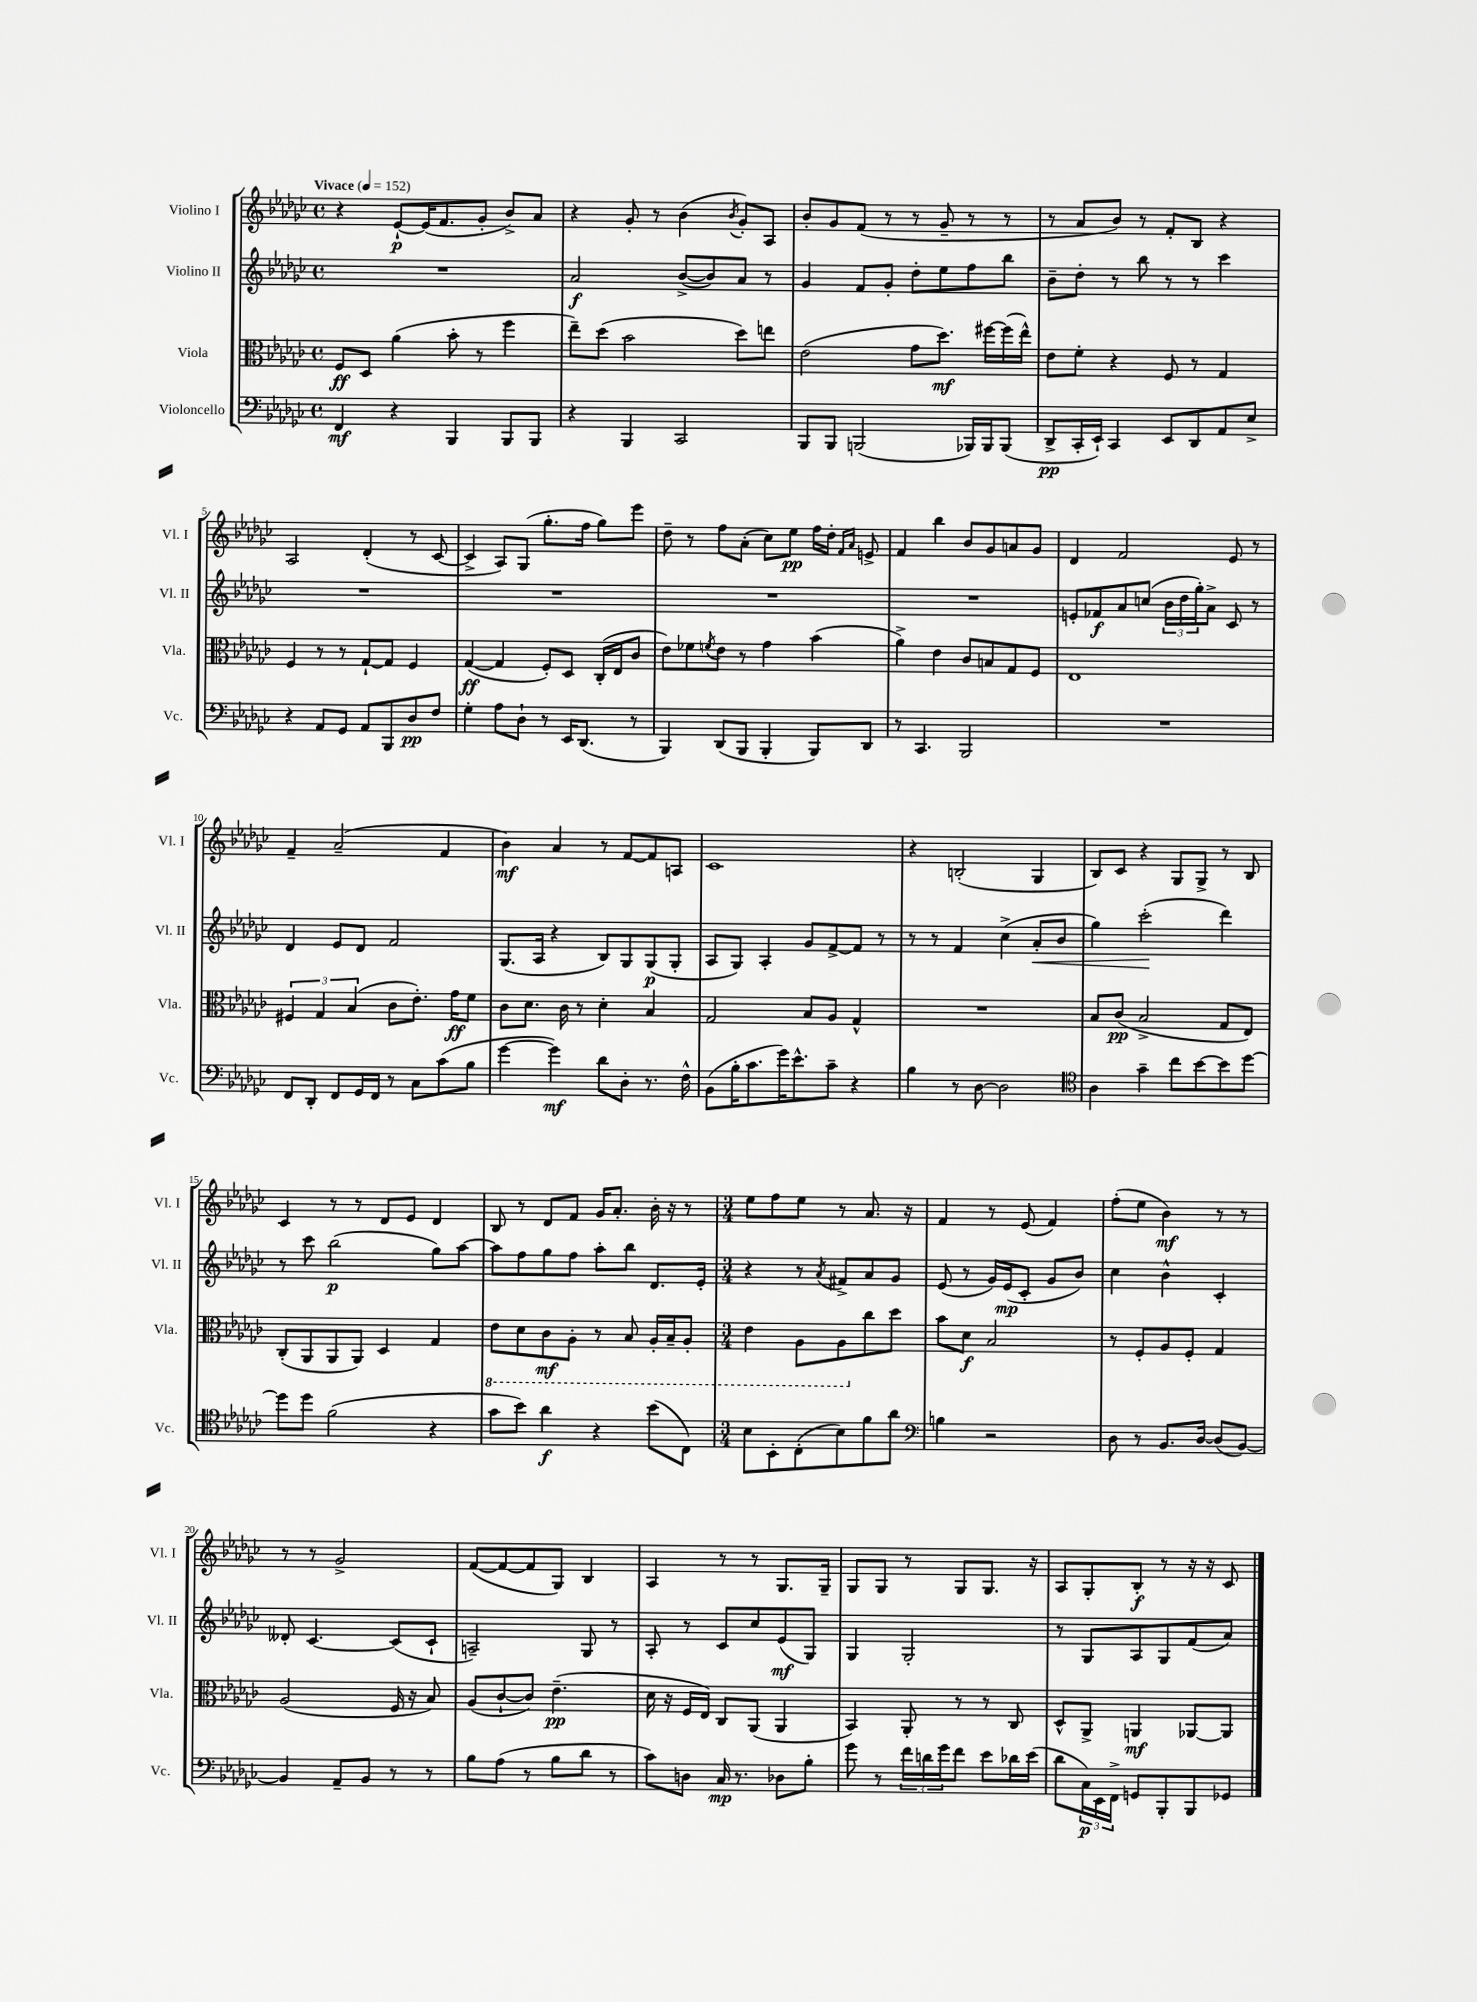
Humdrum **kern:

**kern	**kern	**kern	**kern
*staff4	*staff3	*staff2	*staff1
*clefF4	*clefC3	*clefG2	*clefG2
*k[b-e-a-d-g-c-]	*k[b-e-a-d-g-c-]	*k[b-e-a-d-g-c-]	*k[b-e-a-d-g-c-]
*M4/4	*M4/4	*M4/4	*M4/4
*met(c)	*met(c)	*met(c)	*met(c)
*MM152	*MM152	*MM152	*MM152
4FF	8F	1r	4r
.	8D-	.	.
4r	(4a-	.	[8e-`
.	.	.	(16e-]
.	.	.	8.f
4BBB-	8b-'	.	.
.	8r	.	8g-'
8BBB-	4ff	.	8b-^)
8BBB-	.	.	8a-
=	=	=	=
4r	8ee-~)	2a-	4r
.	(8dd-	.	.
4BBB-	2b-	.	8g-'
.	.	.	8r
2CC-	.	([8b-^	(4b-
.	.	8b-])	.
.	.	.	8qb-
.	8dd-)	8a-	8g-')
.	8ee	8r	8A-
=	=	=	=
8BBB-	(2e-	4g-	8b-'
8BBB-	.	.	8g-
(2BBB	.	8f	(8f
.	.	8g-'	8r
.	8g-	8dd-'	8r
.	8.dd-)	8ee-	8g-~
16BBB-)	.	8ff	8r
16BBB-	[16ff#	.	.
(8BBB-	(16ff#]	8bb-	8r
.	16ee-^^)	.	.
=	=	=	=
8DD-^	8e-	8b-~	8r
16CC-'	8f'	8dd-'	8a-
16EE-`)	.	.	.
4CC-	4r	8r	8b-)
.	.	8bb-	8r
8EE-	8F	8r	8f'
8DD-	8r	8r	8B-
8AA-	4G-	4ccc-	4r
8E-^	.	.	.
=	=	=	=
4r	4F	1r	2A-
8AA-	8r	.	.
8GG-	8r	.	.
8AA-	[8G-`	.	(4d-'
8BBB-	8G-]	.	.
8D-	4F	.	8r
8F	.	.	[8c-
=	=	=	=
4G-'	([4G-	1r	4c-^]
8A-	4G-]	.	8A-)
8D-`	.	.	(8G-
8r	8F')	.	8.gg-'
16EE-	8D-	.	.
(8.DD-	.	.	16ff
.	(16C-'	.	8gg-)
.	16E-	.	.
8r	8c-	.	8eee-
=	=	=	=
4BBB-)	8e-)	1r	8dd-~
.	8f-	.	8r
.	8qf	.	.
(8DD-	8e-	.	8ff
8BBB-	8r	.	(8a-'
4BBB-'	4g-	.	8cc-)
.	.	.	8ee-
8BBB-)	(4b-	.	16ff
.	.	.	16dd-'
.	.	.	16qqf
.	.	.	16qqa-
8DD-	.	.	8e^
=	=	=	=
8r	4a-^)	1r	4f
4.CC-	.	.	.
.	4e-	.	4bb-
2BBB-	8c-	.	8b-
.	8B	.	8g-
.	8G-	.	8a
.	8F	.	8g-
=	=	=	=
1r	1E-	8e'	4d-
.	.	8f-	.
.	.	8a-	2f
.	.	(8cc	.
.	.	24b-	.
.	.	24dd-	.
.	.	24gg-')	.
.	.	8a-^	.
.	.	8c-	8e-
.	.	8r	8r
=	=	=	=
8FF	6F#	4d-	4f~
8DD-'	.	.	.
.	6G-	.	.
8FF	.	8e-	(2a-~
.	(6B-	.	.
16GG-	.	8d-	.
16FF	.	.	.
8r	8c-	2f	.
8C-	8.e-')	.	.
(8c-	.	.	4f
.	16g-	.	.
8B-	8f	.	.
=	=	=	=
[4g-	8c-	(8.G-	4b-)
.	8.d-	.	.
.	.	16A-	.
4g-])	.	4r	4a-
.	16c-	.	.
.	8r	.	.
8d-	4d-'	8B-)	8r
8D-'	.	8G-	[8f
8.r	4B-	(8G-	8f]
.	.	8G-'	8A
16F^^	.	.	.
=	=	=	=
(8BB-	2G-	8A-	1c-
16B-'	.	8G-)	.
8.c-	.	.	.
.	.	4A-'	.
16g-)	.	.	.
8.e-^^	.	.	.
.	8B-	8g-	.
8c-~	8A-	[8f^	.
4r	4G-^^	8f]	.
.	.	8r	.
=	=	=	=
4B-	1r	8r	4r
.	.	8r	.
8r	.	4f	(2B'
[8D-	.	.	.
2D-]	.	(4cc-^	.
.	.	8a-'	4G-
.	.	8b-	.
=	=	=	=
*clefC4	*	*	*
4A-	8B-	4gg-)	8B-)
.	(8c-	.	8c-
4g-~	2B-^	(2ccc-'	4r
8cc-	.	.	8G-
[8b-	.	.	8G-^
8b-]	8G-	4ddd-)	8r
[8dd-	8E-)	.	8B-
=	=	=	=
8dd-]	(8C-'	8r	4c-
8dd-	8AA-	8ccc-	.
(2f	8AA-	(2bb-	8r
.	8AA-)	.	8r
.	4D-	.	8d-
.	.	.	8e-
4r	4G-	8gg-)	4d-
.	.	[8aa-	.
=	=	=	=
8g-	8E-	8aa-]	8B-
8b-)	8D-	8ff	8r
4a-	8C-	8gg-	8d-
.	8AA-'	8ff	8f
4r	8r	8aa-'	16g-
.	.	.	8.a-'
.	8BB-	8bb-	.
(8b-	16AA-'	8.d-	16b-'
.	16BB-~	.	16r
8C-)	8AA-'	.	8r
.	.	16e-'	.
=	=	=	=
*M3/4	*M3/4	*M3/4	*M3/4
8B-	4E-	4r	8ee-
8BB-'	.	.	8ff
(8C-'	8AA-	8r	8ee-
.	.	8qa-	.
8B-)	8AA-	8f#^	8r
8f	8cc-	8a-	8.a-
8a-	8dd-	8g-	.
.	.	.	16r
=	=	=	=
*clefF4	*	*	*
4B	8b-	(8e-	4f
.	8d-	8r	.
2r	2B-	16g-)	8r
.	.	(16e-	.
.	.	8c-'	(8e-
.	.	8g-	4f)
.	.	8b-)	.
=	=	=	=
8D-	8r	4cc-	(8ff'
8r	8F'	.	8ee-
8.BB-	8A-	4b-^^	4b-)
.	8F'	.	.
[16D-	.	.	.
(8D-]	4G-	4c-'	8r
[8BB-)	.	.	8r
=	=	=	=
4BB-]	(2A-	8d--'	8r
.	.	[4.c-	8r
8AA-~	.	.	2g-^
8BB-	.	.	.
8r	16F	(8c-]	.
.	16r	.	.
8r	8B-)	8c-`	.
=	=	=	=
8B-	(8A-	2A~)	([8f
(8A-	[8c-`	.	8f_
8r	8c-])	.	8f]
8B-	(4.e-~	.	8G-)
8d-	.	8G-	4B-
8r	.	8r	.
=	=	=	=
8c-)	16d-	8A-'	4A-
.	16r	.	.
8D	16F	8r	.
.	16E-)	.	.
16C-	8C-	8c-	8r
8.r	.	.	.
.	(8AA-	8cc-	8r
8D-	4AA-	(8e-	8.G-
8B-'	.	8G-)	.
.	.	.	16G-~
=	=	=	=
8g-	4BB-)	4G-	8G-
8r	.	.	8G-
24f	8AA-'	2G-'	8r
24d	.	.	.
24g-	.	.	.
8f	8r	.	8G-
8e-	8r	.	8.G-
16d-	8C-	.	.
(16e-	.	.	16r
=	=	=	=
8d-	8D-^^	8r	8A-
24C-)	8AA-^	8G-	8G-'
24EE-	.	.	.
24FF^	.	.	.
8GG	4AA	8A-	8B-'
8BBB-'	.	8G-	8r
8BBB-	[8AA-	(8f	16r
.	.	.	16r
8GG-	8AA-]	8a-)	8c-
==	==	==	==
*-	*-	*-	*-
